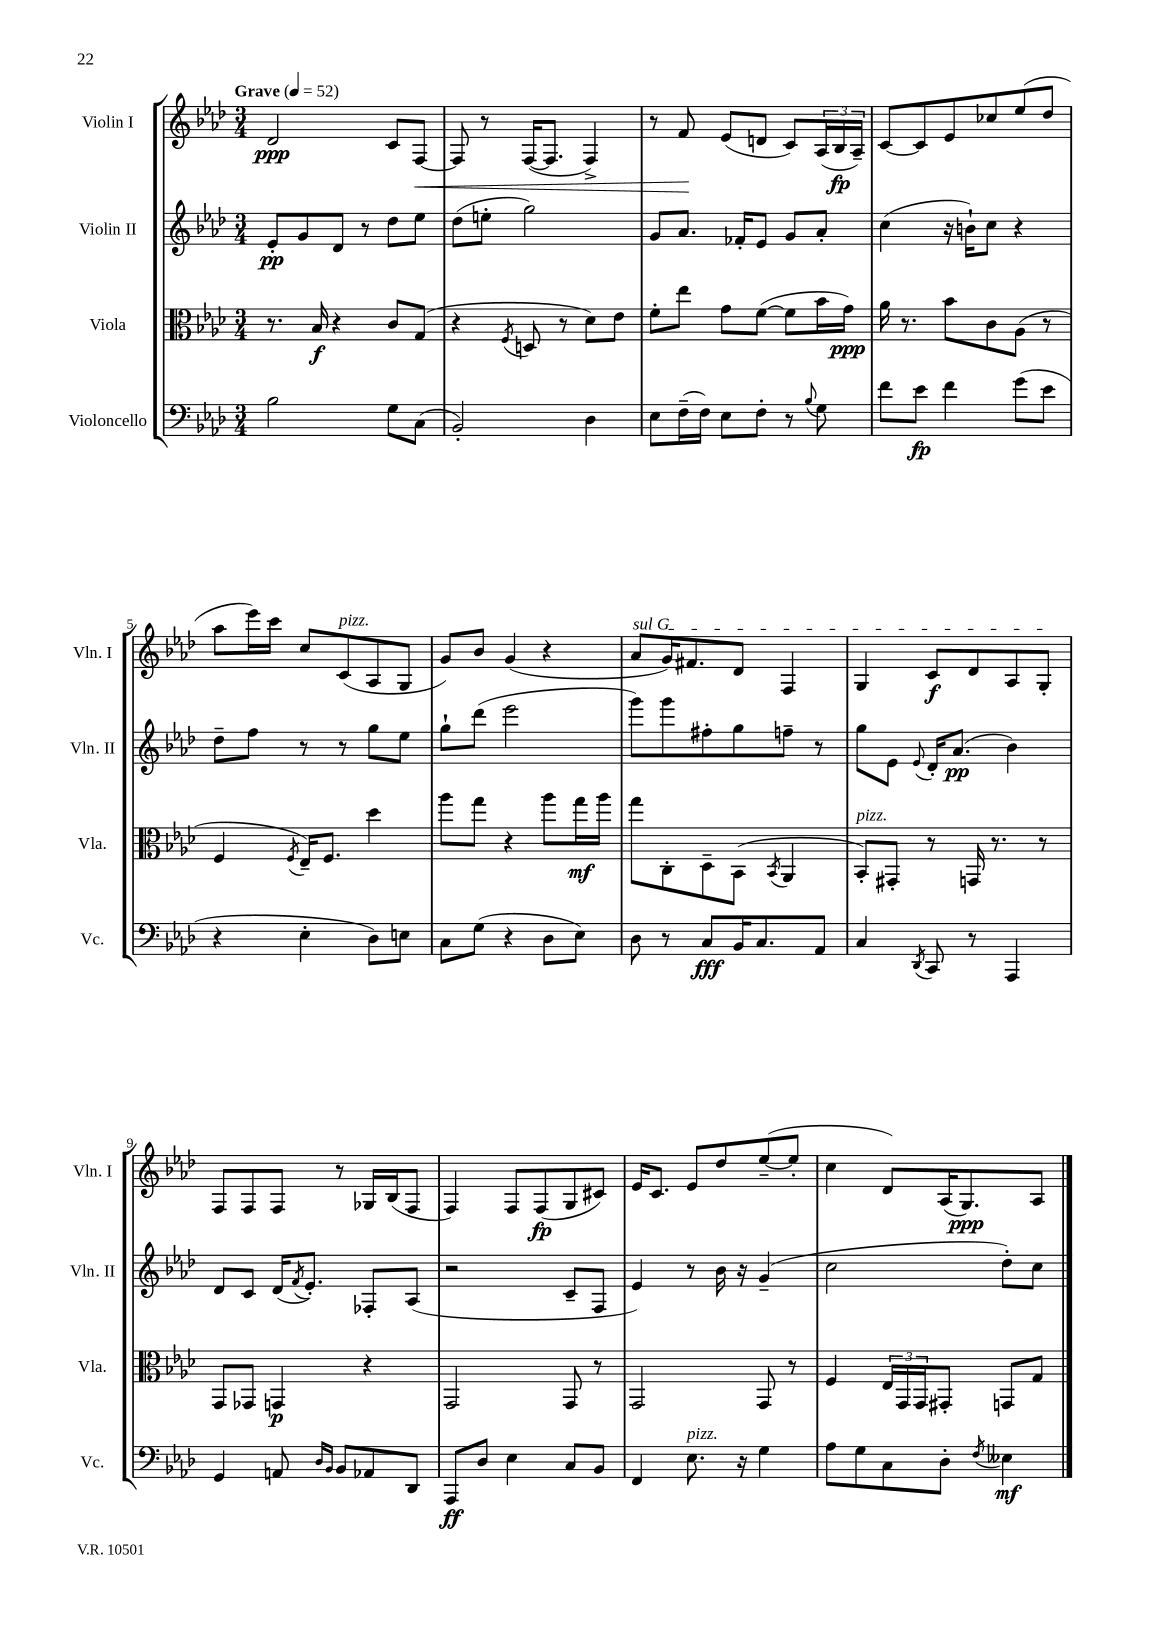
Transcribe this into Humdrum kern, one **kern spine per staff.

**kern	**kern	**kern	**kern
*staff4	*staff3	*staff2	*staff1
*clefF4	*clefC3	*clefG2	*clefG2
*k[b-e-a-d-]	*k[b-e-a-d-]	*k[b-e-a-d-]	*k[b-e-a-d-]
*M3/4	*M3/4	*M3/4	*M3/4
*MM52	*MM52	*MM52	*MM52
2B-	8.r	8e-'	2d-
.	.	8g	.
.	16B-	.	.
.	4r	8d-	.
.	.	8r	.
8G	8c	8dd-	8c
(8C	(8G	8ee-	[8F
=	=	=	=
2BB-')	4r	(8dd-	8F]
.	.	8ee'	8r
.	8qF	.	.
.	8D	2gg)	([16F
.	.	.	8.F]
.	8r	.	.
4D-	8d-)	.	4F^)
.	8e-	.	.
=	=	=	=
8E-	8f'	8g	8r
(16F~	8ee-	8.a-	8f
16F)	.	.	.
8E-	8g	.	(8e-
.	.	16f-'	.
8F'	([8f	8e-	8d
8r	8f]	8g	8c)
8qqB-	.	.	.
8G	16b-	8a-'	(24A-
.	.	.	24B-
.	16g)	.	.
.	.	.	24A-~)
=	=	=	=
8f	16a-	(4cc	[8c
.	8.r	.	.
8e-	.	.	8c]
4f	8b-	16r	8e-
.	.	16b`)	.
.	8c	8cc	8cc-
(8g	(8A-	4r	(8ee-
8e-	8r	.	8dd-
=	=	=	=
4r	4F	8dd-~	8aa-
.	.	8ff	16eee-)
.	.	.	16ccc
.	8qF	.	.
4E-'	16E-~)	8r	8cc
.	8.F	.	.
.	.	8r	(8c
8D-)	4dd-	8gg	8A-
8E	.	8ee-	8G
=	=	=	=
8C	8aa-	8gg`	8g)
(8G	8gg	(8ddd-	8b-
4r	4r	2eee-	(4g
8D-	8aa-	.	4r
8E-)	16gg	.	.
.	16aa-	.	.
=	=	=	=
8D-	8gg	8ggg)	8a-
8r	8C'	8ggg	16g)
.	.	.	8.f#
8C	8D-~	8ff#'	.
16BB-	(8BB-	8gg	8d-
8.C	.	.	.
.	8qBB-	.	.
.	4AA-	8ff~	4F
8AA-	.	8r	.
=	=	=	=
4C	8BB-')	8gg	4G
.	8GG#'	8e-	.
8qDD-	.	8qqe-	.
8CC	8r	16d-'	8c
.	.	(8.a-	.
8r	16GG	.	8d-
.	8.r	.	.
4AAA-	.	4b-)	8A-
.	8r	.	8G'
=	=	=	=
4GG	8GG	8d-	8F
.	8GG-	8c	8F
8AA	4GG	(16d-	8F
.	.	8qf	.
.	.	8.e-')	.
16qqD-	.	.	.
16qqBB-	.	.	.
8BB-	.	.	8r
8AA-	4r	8F-'	16G-
.	.	.	(16B-
8DD-	.	(8A-	8F
=	=	=	=
8AAA-	2GG	2r	4F)
8D-	.	.	.
4E-	.	.	8F
.	.	.	(8F
8C	8GG	8c~	8G
8BB-	8r	8F	8c#)
=	=	=	=
4FF	2GG	4e-)	16e-
.	.	.	8.c
8.E-	.	8r	8e-
.	.	16b-	8dd-
16r	.	16r	.
4G	8GG	(4g~	([8ee-~
.	8r	.	8ee-']
=	=	=	=
8A-	4F	2cc	4cc
8G	.	.	.
8C	24E-	.	8d-)
.	24GG	.	.
.	24GG	.	.
8D-'	8GG#'	.	(16A-
.	.	.	8.G)
8qF	.	.	.
4E--	8GG	8dd-')	.
.	8G	8cc	8A-
==	==	==	==
*-	*-	*-	*-
